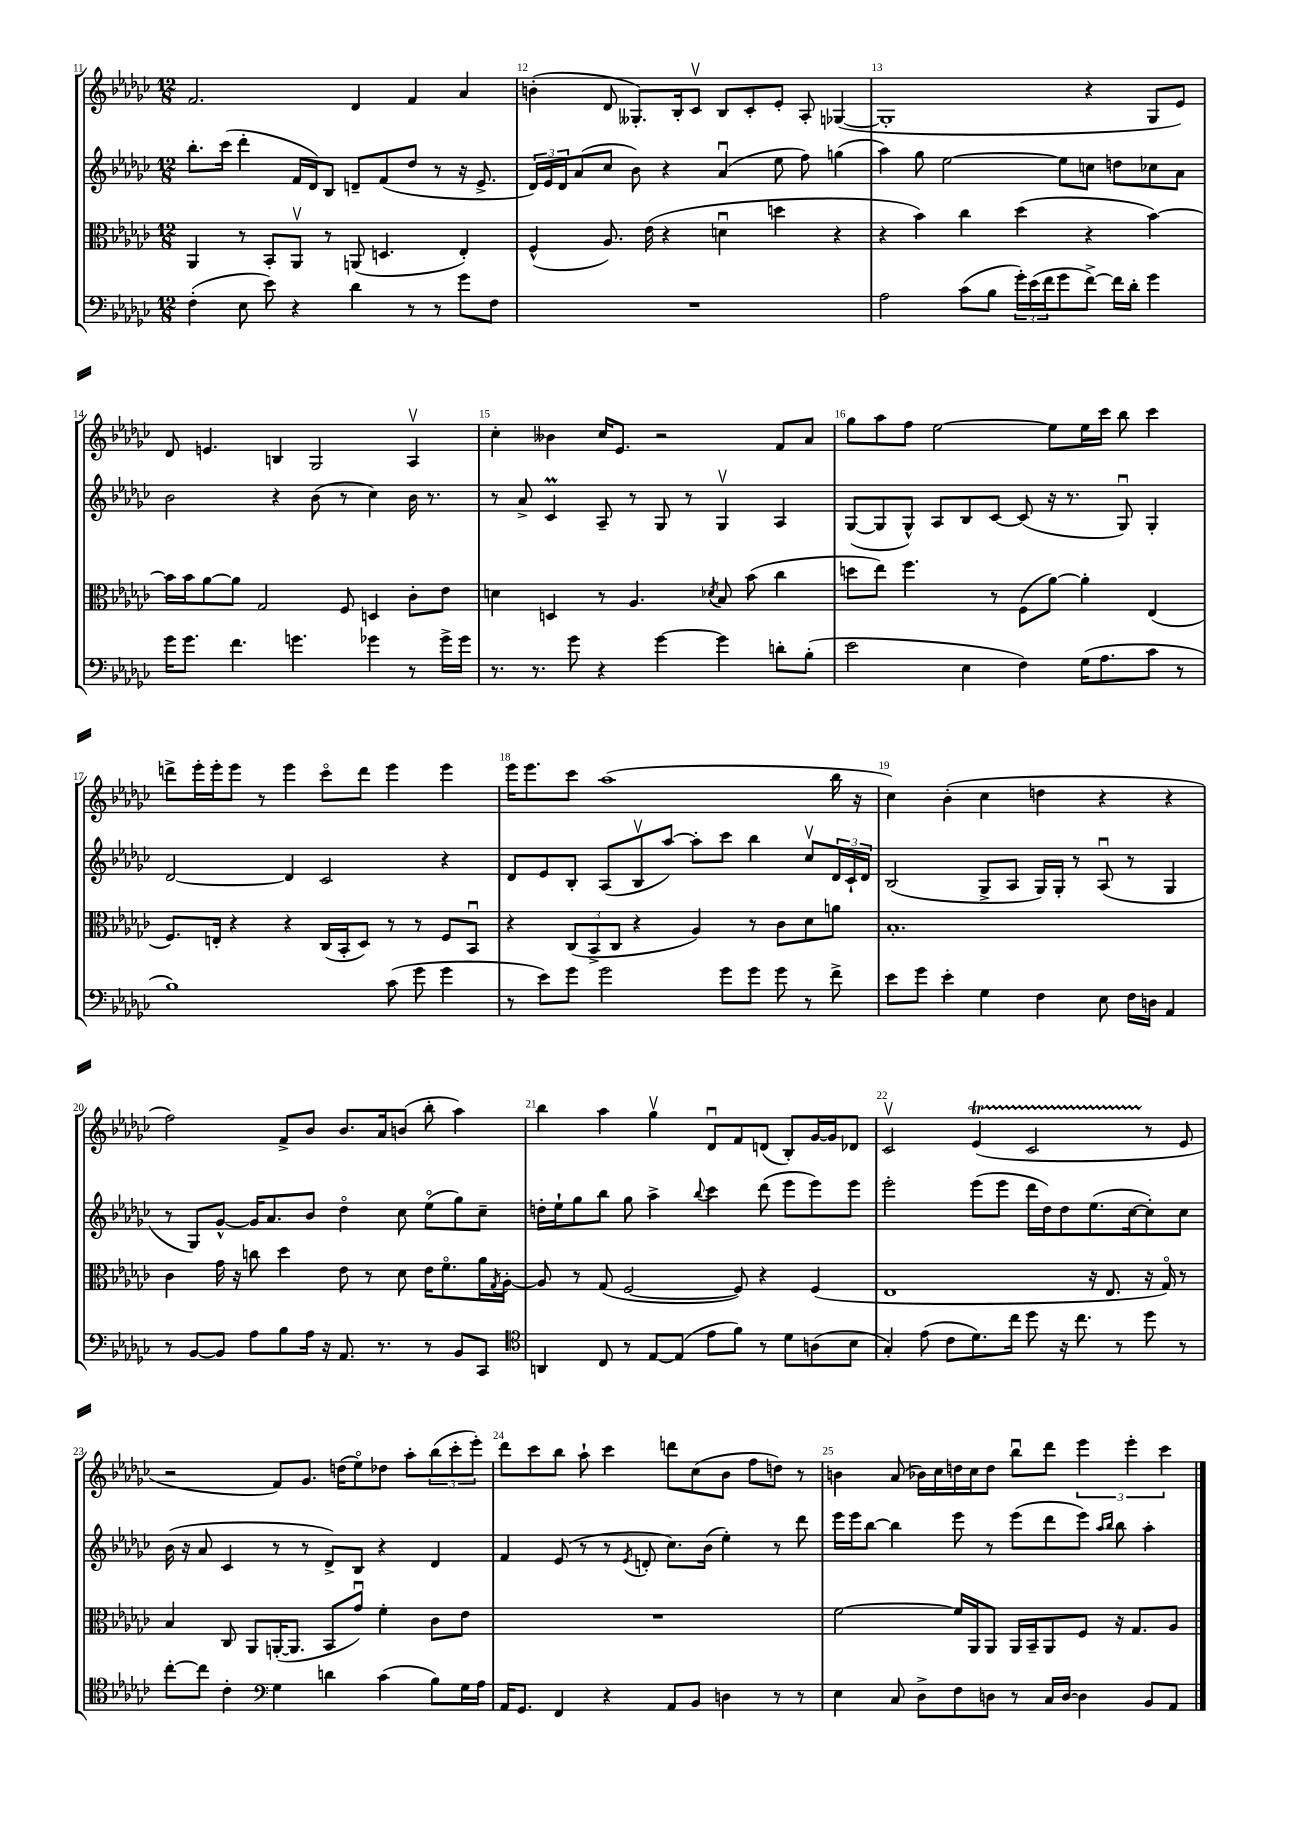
<<
\new StaffGroup <<
\new Staff = "s0" {
    \clef treble \key ges \major \numericTimeSignature \time 12/8
    f'2. des'4 f'4 aes'4 |
    b'4-.( des'8 geses8.-.) bes16-. ces'8\upbow bes8 ces'8-. ees'8-. aes8-. ges4~( |
    ges1-. r4 ges8 ees'8) |
    des'8 e'4. b4 ges2 aes4\upbow |
    ces''4-. beses'4 ces''16 ees'8. r2 f'8 aes'8 |
    ges''8 aes''8 f''8 ees''2~ ees''8 ees''16 ces'''16 bes''8 ces'''4 |
    d'''8-> ees'''16-. ees'''16-. ees'''8 r8 ees'''4 ces'''8\flageolet d'''8 ees'''4 ees'''4 |
    ees'''16 ees'''8. ces'''8 aes''1( bes''16 r16 |
    ces''4) bes'4-.( ces''4 d''4 r4 r4 |
    f''2) f'8-> bes'8 bes'8. aes'16 b'8( bes''8-. aes''4) |
    bes''4 aes''4 ges''4\upbow des'8\downbow f'8 d'8( bes8-.) ges'16~ ges'16 des'8 |
    ces'2\upbow ees'4\startTrillSpan( ces'2 r8\stopTrillSpan ees'8 |
    r2 f'8) ges'8. d''16( ees''8\flageolet) des''8 aes''8-. \tuplet 3/2 { bes''8( ces'''8-. ees'''8-.) } |
    des'''8 ces'''8 bes''8 aes''8-! ces'''4 d'''8 ces''8( bes'8 f''8 d''8) r8 |
    b'4 aes'8( bes'16) ces''16 d''16 ces''16 d''8 bes''8\downbow des'''8 \tuplet 3/2 { ees'''4 ees'''4-. ces'''4 } \bar "|." |
}
\new Staff = "s1" {
    \clef treble \key ges \major \numericTimeSignature \time 12/8
    bes''8.-. ces'''16( des'''4-. f'16 des'16) bes8 d'8-- f'8( des''8 r8 r16 ees'8.-> |
    \tuplet 3/2 { des'16) ees'16 des'16 } aes'8( ces''8 bes'8) r4 aes'4\downbow( ees''8 f''8) g''4( |
    aes''4) ges''8 ees''2~ ees''8 c''8 d''8 ces''8 aes'8 |
    bes'2 r4 bes'8( r8 ces''4) bes'16 r8. |
    r8 aes'8-> ces'4\prall aes8-- r8 ges8 r8 ges4\upbow aes4 |
    ges8~( ges8 ges8-^) aes8 bes8 ces'8~ ces'8( r16 r8. ges8\downbow) ges4-. |
    des'2~ des'4 ces'2 r4 |
    des'8 ees'8 bes8-. aes8( bes8\upbow aes''8~) aes''8-. ces'''8 bes''4 ces''8\upbow \tuplet 3/2 { des'16 ces'16-! des'16 } |
    bes2( ges8-> aes8 ges16) ges16-. r8 aes8\downbow( r8 ges4 |
    r8 ges8) ges'8~-^ ges'16 aes'8. bes'8 des''4\flageolet ces''8 ees''8\flageolet( ges''8) ces''8-- |
    d''16-. ees''16-! ges''8 bes''8 ges''8 aes''4-> \appoggiatura { bes''8 } ces'''4 des'''8( ees'''8 ees'''8) ees'''8 |
    ees'''2-. ees'''8( ees'''8 des'''16 des''16) des''8 ees''8.( ces''16~ ces''8-.) ces''8 |
    bes'16( r16 aes'8 ces'4 r8 r8 des'8->) bes8 r4 des'4 |
    f'4 ees'8( r8 r8 \acciaccatura { ees'8 } d'8-. ces''8.) bes'16( ees''4-.) r8 des'''8 |
    ees'''16 ees'''16 bes''8~ bes''4 ees'''8 r8 ees'''8( des'''8 ees'''8) \grace { aes''16 bes''16 } bes''8 aes''4-. \bar "|." |
}
\new Staff = "s2" {
    \clef alto \key ges \major \numericTimeSignature \time 12/8
    aes,4 r8 bes,8-. aes,8\upbow r8 a,8( d4. ees4-.) |
    f4-^( aes8.) ees'16( r4 d'4\downbow d''4 r4 |
    r4 bes'4) ces''4 des''4( r4 bes'4~) |
    bes'16 bes'16 aes'8~ aes'8 ges2 f8 d4 ces'8-. ees'8 |
    d'4 d4 r8 aes4. \acciaccatura { des'8 } bes8 bes'8( ces''4 |
    d''8 ees''8) f''4. r8 f8( aes'8~) aes'4-. ees4( |
    f8.) e16-. r4 r4 ces16( bes,16-. des8) r8 r8 f8 bes,8\downbow |
    r4 \tuplet 3/2 { ces8( bes,8-> ces8 } r4 aes4) r8 ces'8 des'8 a'8 |
    bes1.-. |
    ces'4 ges'16 r16 c''8 des''4 ees'8 r8 des'8 ees'16 f'8.\flageolet aes'16 \acciaccatura { ges8 } aes16~-. |
    aes8 r8 ges8( f2~ f8) r4 f4( |
    ees1 r16 ees8. r16 ges16\flageolet) r8 |
    bes4 ces8 aes,8 a,16~-.( a,8. bes,8 ges'8\downbow) f'4-. ces'8 ees'8 |
    R1. |
    f'2~ f'16 aes,16 aes,8 aes,16 bes,16-- aes,8 f8 r16 ges8. aes8 \bar "|." |
}
\new Staff = "s3" {
    \clef bass \key ges \major \numericTimeSignature \time 12/8
    f4-.( ees8 ees'8) r4 des'4 r8 r8 ges'8 f8 |
    R1. |
    aes2 ces'8( bes8 \tuplet 3/2 { ges'16-.) ees'16( f'16 } ges'8 f'8~->) f'16 des'16-. ges'4 |
    ges'16 ges'8. f'4. g'4. ges'4 r8 ges'16-> ges'16 |
    r8. r8. ges'8 r4 ges'4~ ges'4 d'8-. bes8-.( |
    ees'2 ees4 f4) ges16( aes8. ces'8 r8 |
    bes1) ces'8( ges'8 ges'4 |
    r8 ees'8) ges'8 ges'2 ges'8 ges'8 ges'8 r8 f'8-> |
    ees'8 ges'8 ees'4-. ges4 f4 ees8 f16 d16 aes,4 |
    r8 bes,8~ bes,8 aes8 bes8 aes16 r16 aes,8. r8. r8 bes,8 ces,8 |
    \clef tenor a,4 ces8 r8 ees8~ ees8( ees'8 f'8) r8 des'8 a8( bes8 |
    ges4-.) ees'8( ces'8 des'8.) ces''16 des''8 r16 ces''8. r8 des''8 r8 |
    ces''8~-. ces''8 ces'4-. \clef bass ges4 d'4 ces'4( bes8) ges16 aes16 |
    aes,16 ges,8. f,4 r4 aes,8 bes,8 d4 r8 r8 |
    ees4 ces8 des8-> f8 d8 r8 ces16 d16~ d4 bes,8 aes,8 \bar "|." |
}
>>
>>
\layout { \context { \Score currentBarNumber = #11 \override BarNumber.break-visibility = ##(#f #t #t) barNumberVisibility = #all-bar-numbers-visible } }
